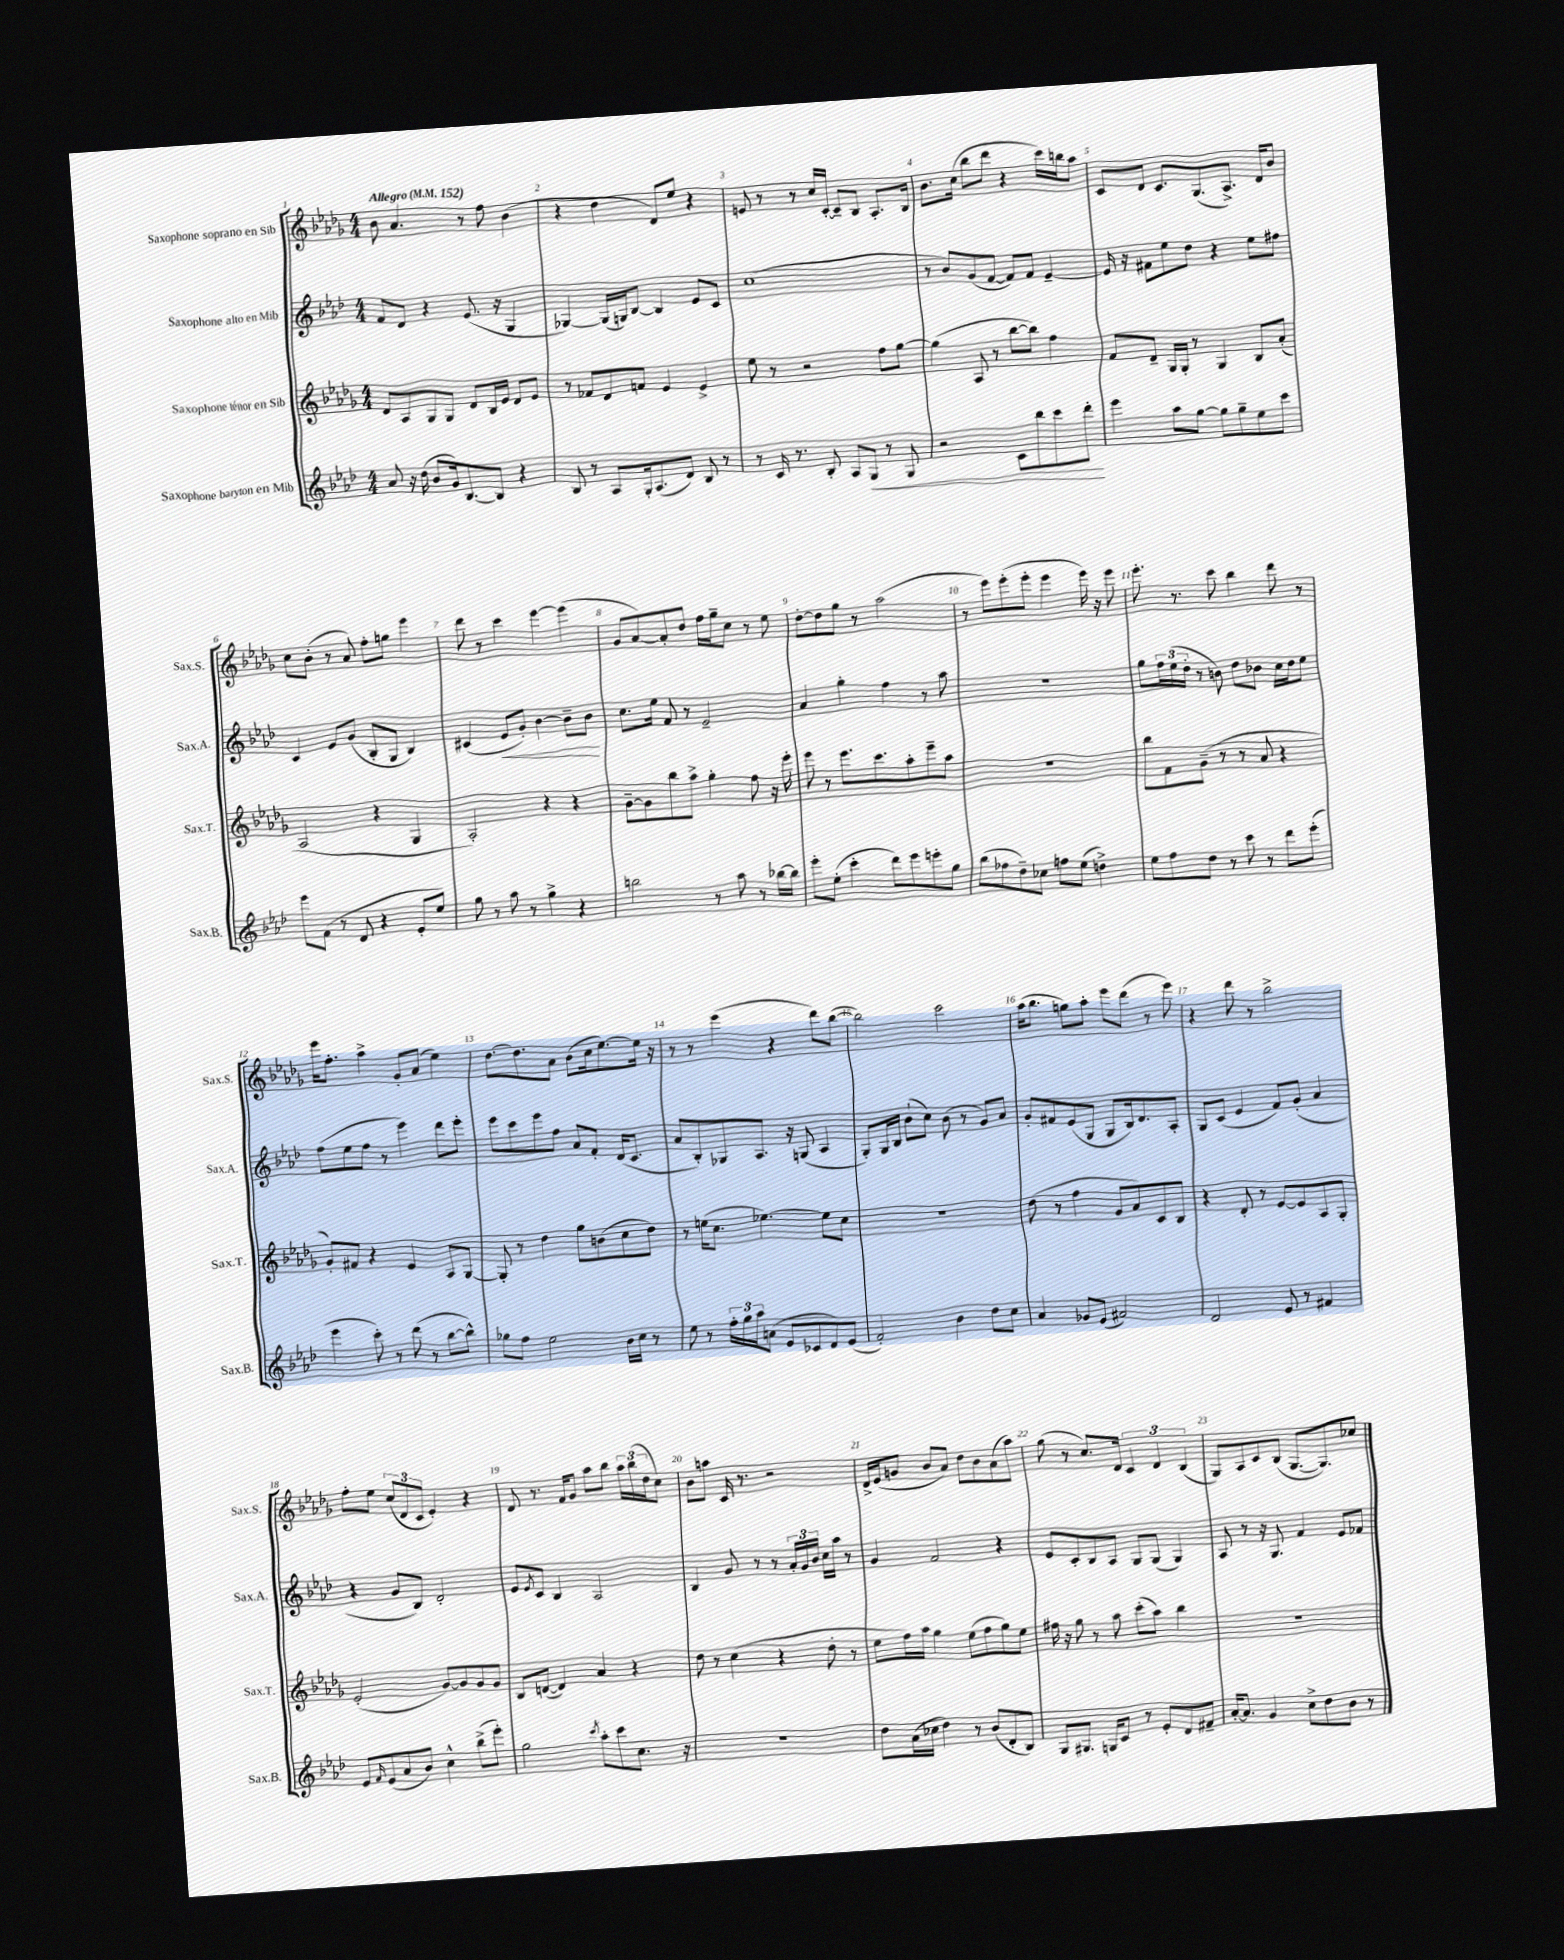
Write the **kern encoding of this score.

**kern	**kern	**kern	**kern
*staff4	*staff3	*staff2	*staff1
*clefG2	*clefG2	*clefG2	*clefG2
*k[b-e-a-d-]	*k[b-e-a-d-g-]	*k[b-e-a-d-]	*k[b-e-a-d-g-]
*M4/4	*M4/4	*M4/4	*M4/4
*MM152	*MM152	*MM152	*MM152
8a-	8d-	8f	8b-
16r	8A-	8d-	4.a-
(16dd-	.	.	.
8b-	8G-	4r	.
16g)	8G-	.	.
[8.B-	.	.	.
.	8d-	(8.e-	8r
8B-]	16B-	.	8ff
.	16e-	16r	.
4r	8d-	4G	(4b-
.	8e-	.	.
=	=	=	=
8B-	8r	[4G-)	4r
8r	8f-	.	.
8A-	8d-	(16G-]	4dd-
.	.	16G)	.
16G'	8f	[8B-	.
(8.A-	.	.	.
.	4e-	4B-]	8d-)
8d-)	.	.	8ee-
8B-	4e-^	8e-	4r
8r	.	8c	.
=	=	=	=
8r	8ee-	(1cc	8e
16c	8r	.	8r
8.r	.	.	.
.	2r	.	8r
8B-'	.	.	16cc
.	.	.	[16c'
8A-	.	.	8c~]
8G	.	.	8B-
8r	8ff	.	8.A-'
8G	[8gg-	.	.
.	.	.	16B-
=	=	=	=
2r	(4gg-]	8r	8.b-
.	.	8b-)	.
.	.	.	(16cc
.	8A-	(8g	8bb-
.	8r	[8f	8ddd-
8c	[8bb-	8f])	4r
8bb-	8bb-])	8f	.
8ccc	4ff	[4e-~	16ccc)
.	.	.	16bb
8ddd-'	.	.	8aa-
=	=	=	=
4eee-	8f	16e-]	8c
.	.	16r	.
.	8d-~	8f#	8d-
8aa-	16G-	8ee-	8.c
.	16G-'	.	.
[8gg	8r	8dd-	.
.	.	.	(8.G-
8gg]	4G-	4r	.
8gg~	.	.	8.A-^)
8ee-	8B-	8ee-	.
.	.	.	16d-
8ccc	(8a-'	8ff#	8b-
=	=	=	=
8eee-	2A-	4c	8cc
(8f	.	.	(8b-'
8r	.	8e-	8r
8d-	.	(8g	8a-)
4r	4r	8B-'	8ff'
.	.	8G	8gg
8e-'	4G-	4B-)	4eee-
8ee-)	.	.	.
=	=	=	=
8gg	2A-')	(4c#	8ddd-
8r	.	.	8r
8aa-	.	8e-	4ccc
8r	.	8g')	.
4gg^	4r	[4b-	[4eee-
4r	4r	8b-~]	(4eee-]
.	.	8b-	.
=	=	=	=
2bb	[8g-~	8.cc	8g-
.	8g-]	.	[8a-)
.	.	16ee-	.
.	8bb-	8f	8a-']
.	8aa-^	8r	8dd-
8r	4gg-'	2e-~	16ff
.	.	.	16gg-~
8aa-	.	.	8cc
8r	8ff	.	8r
[16bb-	16r	.	8ee-
16bb-]	16eee-'	.	.
=	=	=	=
8eee-'	8eee-	4a-	[8dd-'
(8ee-'	8r	.	8dd-]
4ccc'	8.eee-	4gg'	8gg-
.	.	.	8r
.	8.ccc	.	.
8ddd-)	.	4ff	(2aa-
8eee-	8aa-'	.	.
8eee'	8eee-~	8r	.
8gg	8aa-	8aa-	.
=	=	=	=
(8bb-	1r	1r	8r
8ff-	.	.	8eee-)
8dd-~)	.	.	(8eee-'
8cc-	.	.	8eee-'
8ff	.	.	4eee-
(8ee-	.	.	.
4dd^)	.	.	16eee-)
.	.	.	16r
.	.	.	8eee-
=	=	=	=
8ee-	8bb-	8gg	8.eee-'
8ff	8f	24ff	.
.	.	(24ee-	.
.	.	.	8.r
.	.	24dd-'	.
8dd-	(8g-~	8r	.
8r	8r	8b)	8ccc
8ccc	8r	8dd-	4bb-
8r	8a-	8b-	.
8ddd-	4r	16cc	8ddd-
.	.	16dd-	.
(8eee-'	.	8ee-	8r
=	=	=	=
4eee-	8g-')	(8ff	16eee-
.	.	.	8.ff'
.	8f#	8ee-	.
8ccc')	4r	8ff	4aa-^
8r	.	8r	.
(8ddd-	4e-	4eee-)	8g-'
8r	.	.	(8a-
[8bb-	8A-	8ddd-	4ee-)
8bb-^^])	[8G-	8eee-'	.
=	=	=	=
8gg-	8G-']	8eee-	[8.dd-
8ff	8r	8ccc	.
.	.	.	8.dd-]
2ee-	4dd-	8eee-	.
.	.	8ff	8a-
.	8gg-	8a-	(8b-
.	(8b	8f'	16cc
.	.	.	[8.ee-)
16b-	8cc	(16d-	.
16cc	.	8.c	.
8r	8dd-)	.	16ee-]
.	.	.	16r
=	=	=	=
8ee-	8r	8a-	8r
8r	(16ee	8B-')	8r
.	8.cc	.	.
24ff'	.	8G-	(4eee-
24gg	.	.	.
24aa-	.	.	.
(8a	[4.ee-)	8.A-	.
8e-	.	.	4r
.	.	16r	.
8c-	.	(8G	.
8d-)	8ee-]	4A-	8ddd-)
(8e-	8cc	.	([8bb-
=	=	=	=
2f')	1r	8G')	2bb-])
.	.	16G	.
.	.	16B-	.
.	.	(8b-`	.
.	.	8cc)	.
4b-	.	(8b-	2ccc
.	.	8r	.
8dd-	.	8g)	.
8cc	.	8a-	.
=	=	=	=
4a-	(8dd-	8g'	(16aa-
.	.	.	8.bb-
.	8r	8f#	.
8g-	4ff	(8e-	8gg)
(8e-	.	8G	8aa-'
2f#)	8g-	8G	8eee-
.	8a-)	16B-)	(8ddd-
.	.	8.d-	.
.	8c	.	8r
.	8B-	8A-'	8eee-)
=	=	=	=
2d-	4r	8G	4r
.	.	(8c	.
.	8d-'	4e-	8ddd-
.	8r	.	8r
8e-	[8e-	8f)	2bb-^
8r	8e-]	(8g'	.
4f#	8A-	4a-	.
.	8G-'	.	.
=	=	=	=
8e-	(2e-'	4r	8ff'
16qqf	.	.	.
(8e-	.	.	8ee-
8a-	.	8g	(12cc
.	.	.	12d-
8b-)	.	8B-)	.
.	.	.	12c
4cc^^	[8g-)	2d-'	4e-')
.	8g-]	.	.
(8bb-^	8g-	.	4r
8eee-')	8g-	.	.
=	=	=	=
2gg	8B-	8e-	8d-
.	.	8qe-	.
.	([8d	8c	8.r
.	4d])	4B-	.
.	.	.	16f
.	.	.	8g-
8qccc	.	.	.
8aa-'	4a-	2A-	8aa-
8ccc	.	.	8bb-
8.cc	4r	.	24aa-
.	.	.	(24bb-
.	.	.	24dd-
.	.	.	8cc)
16r	.	.	.
=	=	=	=
1r	8dd-	4B-	8b-
.	8r	.	8aa
.	(4cc	8g	16c
.	.	.	8.r
.	.	8r	.
.	4r	8r	2r
.	.	24a-'	.
.	.	24g	.
.	.	24b-	.
.	8dd-'	16cc	.
.	.	16aa-	.
.	8r	8r	.
=	=	=	=
8dd-	8ee-	4g	16d-^
.	.	.	(16e-
(16a-	16ff)	.	8g
16cc-	16aa-	.	.
4dd-)	4gg-	2f	8b-
.	.	.	8a-)
8r	(8ee-	.	8dd-
(8b-	8ff	.	8b-
8d-'	8gg-)	4r	(8a-
8B-)	8ee-	.	8aa-)
=	=	=	=
8G	16ff#	8e-	(8gg-
.	16r	.	.
8.G#	8gg-	8c'	8r
.	8r	8B-	8.cc)
16G	.	.	.
8c	8aa-	8A-	.
.	.	.	16d-
8r	(8ccc'	8G	6c
8e-'	8aa-)	(8G	.
.	.	.	6d-
8d-	4bb-	4G)	.
.	.	.	(6B-
8f#~	.	.	.
=	=	=	=
[16a-'	1r	8A-	8G-)
8.a-]	.	.	.
.	.	8r	8A-
4g	.	16r	8c
.	.	8.G	.
.	.	.	(8B-
8cc^	.	4f	[8.G-
8dd-	.	.	.
.	.	.	8.G-])
8b-	.	8e-	.
8r	.	8f-	8cc-
==	==	==	==
*-	*-	*-	*-
